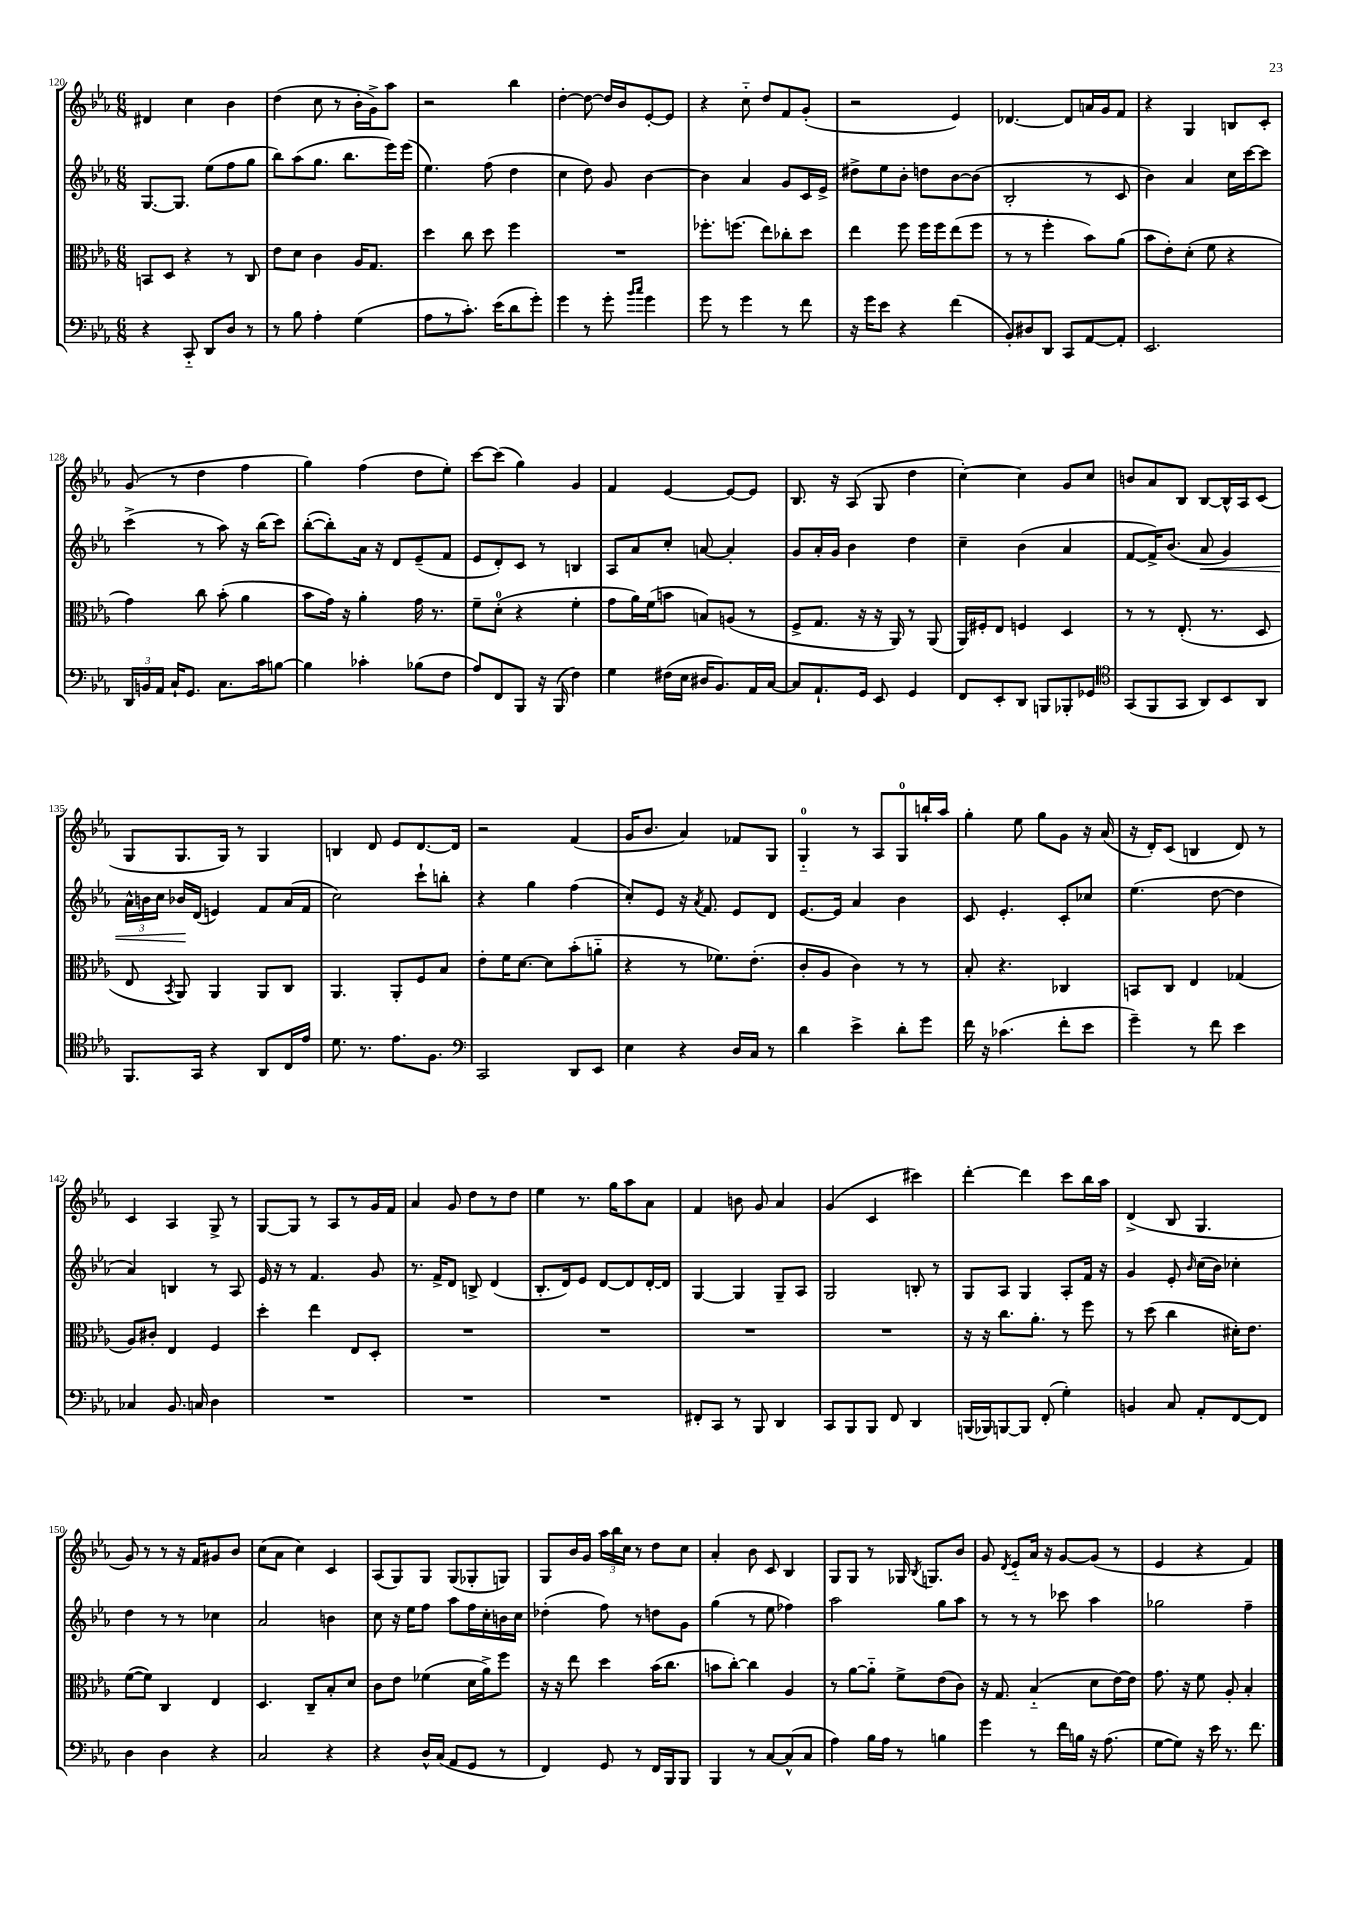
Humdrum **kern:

**kern	**kern	**kern	**kern
*staff4	*staff3	*staff2	*staff1
*clefF4	*clefC3	*clefG2	*clefG2
*k[b-e-a-]	*k[b-e-a-]	*k[b-e-a-]	*k[b-e-a-]
*M6/8	*M6/8	*M6/8	*M6/8
4r	8BB	[8.G	4d#
.	8D	.	.
.	.	8.G]	.
8CC'~	4r	.	4cc
8DD	.	(8ee-	.
8D	8r	8ff	4b-
8r	8C	8gg	.
=	=	=	=
8r	8e-	8bb-)	(4dd
8B-	8d	(8aa-	.
4A-'	4c	8.gg	8cc
.	.	.	8r
.	.	8.bb-	.
(4G	16A-	.	16b-'
.	8.G	.	16g^)
.	.	16eee-)	8aa-
.	.	(16eee-	.
=	=	=	=
8A-	4dd	4.ee-)	2r
8r	.	.	.
8.c')	8cc	.	.
.	8dd	(8ff	.
(16e-	.	.	.
8d	4ff	4dd	4bb-
8g')	.	.	.
=	=	=	=
4g	2.r	4cc	[4dd'
8r	.	8dd)	8dd_
8g'	.	8g	16dd]
.	.	.	16b-
16qqb-	.	.	.
16qqcc	.	.	.
4g	.	[4b-	[8e-'
.	.	.	8e-]
=	=	=	=
8g	8.ff-'	4b-]	4r
8r	.	.	.
.	(8.ff	.	.
4g	.	4a-	8cc'~
.	8ee-)	.	8dd
8r	8cc-'	8g	8f
8f	8dd	16c	(8g'
.	.	16e-^	.
=	=	=	=
16r	4ee-	8dd#^	2r
16g	.	.	.
8e-	.	8ee-	.
4r	8ff	8b-'	.
.	16ff	8dd	.
.	16ff	.	.
(4f	(8ee-	[8b-	4e-)
.	8ff	(8b-]	.
=	=	=	=
8BB-')	8r	2B-'	[4.d-
8D#	8r	.	.
8DD	4ff'	.	.
8CC	.	.	8d-]
[8AA-	8b-)	8r	16a
.	.	.	16g
8AA-']	(8a-	8c	8f
=	=	=	=
2.EE-	8b-	4b-)	4r
.	8e-')	.	.
.	(8d'	4a-	4G
.	8f	.	.
.	4r	16cc	8B
.	.	[16ccc	.
.	.	8ccc]	8c'
=	=	=	=
24DD	4g)	(4ccc^	(8g
24BB	.	.	.
24AA-	.	.	.
16C`	.	.	8r
8.GG	.	.	.
.	8cc	8r	4dd
8.C	(8b-'	8aa-)	.
.	4a-	16r	4ff
16c	.	(16bb-	.
[8B	.	8ccc)	.
=	=	=	=
4B]	8b-	([8bb-'	4gg)
.	16g)	8bb-'])	.
.	16r	.	.
4c-'	4a-'	16a-	(4ff
.	.	16r	.
.	.	8d	.
(8B-	16g	(8e-~	8dd
.	8.r	.	.
8F	.	8f	8ee-')
=	=	=	=
8A-)	8f~	8e-	[8ccc
8FF	(8d'	8d')	(8ccc]
8BBB-	4r	8c	4gg)
16r	.	8r	.
(16BBB-	.	.	.
4F)	4f'	4B	4g
=	=	=	=
4G	8g	8A-	4f
.	16a-)	8a-	.
.	(16f	.	.
(16F#	8b	8cc'	[4e-
16E-	.	.	.
16D#	8B)	[8a	.
8.BB-)	.	.	.
.	(8A	4a']	8e-_
16AA-	8r	.	8e-]
[16C	.	.	.
=	=	=	=
8C]	8F^	8g	8.B-
8.AA-`	8.G	16a-'	.
.	.	16g	16r
.	.	4b-	(8A-
16GG	16r	.	.
8EE-	16r	.	8G
.	16AA-)	.	.
4GG	8r	4dd	4dd
.	(8AA-	.	.
=	=	=	=
8FF	16AA-)	4cc~	[4cc')
.	16F#'	.	.
8EE-'	8E-	.	.
8DD	4F	(4b-	4cc]
8BBB	.	.	.
8BBB-'	4D	4a-	8g
8GG-	.	.	8cc
=	=	=	=
*clefC4	*	*	*
(8GG	8r	[8f	8b
8FF	8r	16f^])	8a-
.	.	(8.b-	.
8GG	(8.E-'	.	8B-
8AA-)	.	8a-	[8B-
.	8.r	.	.
8BB-	.	4g)	16B-^^]
.	.	.	16A-
8AA-	8D	.	(8c
=	=	=	=
8.FF	8E-	24a-^^	8G
.	.	24b	.
.	.	24cc	.
.	8qBB-	.	.
.	8AA-)	16b-	8.G
16GG	.	(16d	.
4r	4AA-	4e)	.
.	.	.	16G)
.	.	.	8r
8AA-	8AA-	8f	4G
16C	8C	(16a-	.
16e-	.	16f	.
=	=	=	=
8.d	4.AA-	2cc)	4B
8.r	.	.	.
.	.	.	8d
8.e-	8AA-'	.	8e-
.	8F	8ccc`	[8.d
8.F	.	.	.
.	8B-	8bb'	.
.	.	.	16d]
=	=	=	=
*clefF4	*	*	*
2CC	8e-'	4r	2r
.	16f	.	.
.	[8.d	.	.
.	.	4gg	.
.	8d]	.	.
8DD	(8b-'	(4ff	(4f
8EE-	8a'~	.	.
=	=	=	=
4E-	4r	8cc')	16g
.	.	.	8.b-
.	.	8e-	.
4r	8r	16r	4a-)
.	.	8qa-	.
.	.	8.f	.
.	8.f-)	.	.
16D	.	8e-	8f-
16C	(8.e-'	.	.
8r	.	8d	8G
=	=	=	=
4d	8c'	[8.e-	4G'~
.	8A-	.	.
.	.	16e-]	.
4e-^	4c)	4a-	8r
.	.	.	8A-
8d'	8r	4b-	8G
8g	8r	.	16bb`
.	.	.	16aa-
=	=	=	=
16f	8B-'	8c	4gg'
16r	.	.	.
(4.c-	4.r	4.e-'	.
.	.	.	8ee-
.	.	.	8gg
8f'	4C-	8c'	8g
8e-	.	8cc-	16r
.	.	.	(16a-
=	=	=	=
4g~)	8BB	(4.ee-	16r
.	.	.	16d')
.	8C	.	(8c
8r	4E-	.	4B
8f	.	[8dd	.
4e-	(4G-	4dd]	8d)
.	.	.	8r
=	=	=	=
4C-	8A-)	4a-)	4c
.	8c#'	.	.
8.BB-	4E-	4B	4A-
16C	.	.	.
4D	4F	8r	8G^
.	.	8A-	8r
=	=	=	=
2.r	4dd'	16e-	[8G
.	.	16r	.
.	.	8r	8G]
.	4ee-	4.f	8r
.	.	.	8A-
.	8E-	.	8r
.	8D'	8g	16g
.	.	.	16f
=	=	=	=
2.r	2.r	8.r	4a-
.	.	16f^	.
.	.	8d	8g
.	.	8B^	8dd
.	.	(4d	8r
.	.	.	8dd
=	=	=	=
2.r	2.r	8.B-'	4ee-
.	.	16d)	.
.	.	8e-	8.r
.	.	[8d	.
.	.	.	16gg
.	.	8d]	8aa-
.	.	[16d'	8a-
.	.	16d]	.
=	=	=	=
8FF#'	2.r	[4G	4f
8CC	.	.	.
8r	.	4G]	8b
8BBB-	.	.	8g
4DD	.	8G~	4a-
.	.	8A-	.
=	=	=	=
8CC	2.r	2G	(4g
8BBB-	.	.	.
8BBB-	.	.	4c
8FF	.	.	.
4DD	.	8B'	4ccc#)
.	.	8r	.
=	=	=	=
(16BBB	16r	8G	[4ddd'
16BBB-)	16r	.	.
[8BBB	8.cc	8A-	.
8BBB]	.	4G	4ddd]
.	8.a-'	.	.
(8FF'	.	.	.
4G')	8r	8A-'	8ccc
.	8ff	16f	16bb-
.	.	16r	16aa-
=	=	=	=
4BB	8r	4g	(4d^
.	(8dd	.	.
8C	4cc	8e-'	8B-
.	.	16qqb-	.
8AA-'	.	(16cc	4.G
.	.	16b-)	.
[8FF	16d#')	4cc-'	.
.	8.e-	.	.
8FF]	.	.	.
=	=	=	=
4D	([8f	4dd	8g)
.	8f])	.	8r
4D	4C	8r	8r
.	.	8r	16r
.	.	.	16f
4r	4E-	4cc-	8g#
.	.	.	8b-
=	=	=	=
2C	4.D	2a-	(8cc
.	.	.	8a-
.	.	.	4cc)
.	8C~	.	.
4r	8B-'	4b	4c
.	8d	.	.
=	=	=	=
4r	8c	8cc	(8A-
.	8e-	16r	8G)
.	.	16ee-	.
16D^^	(4f-	8ff	8G
(16C	.	.	.
8AA-	.	8aa-	(8G
8GG	16d	16ff	8G-'
.	16a-^)	16cc'	.
8r	8ff	16b	8G)
.	.	16cc	.
=	=	=	=
4FF)	16r	(4dd-'	8G
.	16r	.	.
.	8ee-	.	16b-
.	.	.	16g
8GG	4dd	8ff)	24aa-
.	.	.	24bb-
.	.	.	24cc
8r	.	8r	8r
16FF	(16b-	8dd	8dd
16BBB-	8.cc	.	.
8BBB-	.	8g	8cc
=	=	=	=
4BBB-	8b	(4gg	4a-'
.	[8cc')	.	.
8r	4cc]	8r	8b-
[8C	.	8ee-	8c
(8C^^]	4A-	4ff-)	4B-
8C	.	.	.
=	=	=	=
4A-)	8r	2aa-	8G
.	[8a-	.	8G
16B-	8a-'~]	.	8r
16A-	.	.	.
8r	8f^	.	16G-
.	.	.	8qB-
.	.	.	8.G
4B	(8e-	8gg	.
.	8c)	8aa-	8b-
=	=	=	=
4g	16r	8r	8g
.	8.G	.	.
.	.	.	8qd
.	.	8r	8e-'~
8r	(4B-'~	8r	16a-
.	.	.	16r
16f	.	8ccc-	[8g
16B	.	.	.
16r	8d	4aa-	(8g]
(8.A-	.	.	.
.	[16e-)	.	8r
.	16e-]	.	.
=	=	=	=
[8G	8.g	2gg-	4e-
8G])	.	.	.
.	16r	.	.
16r	8f	.	4r
16e-	.	.	.
8.r	8A-'	.	.
.	4B-'	4ff~	4f)
8.f	.	.	.
==	==	==	==
*-	*-	*-	*-
